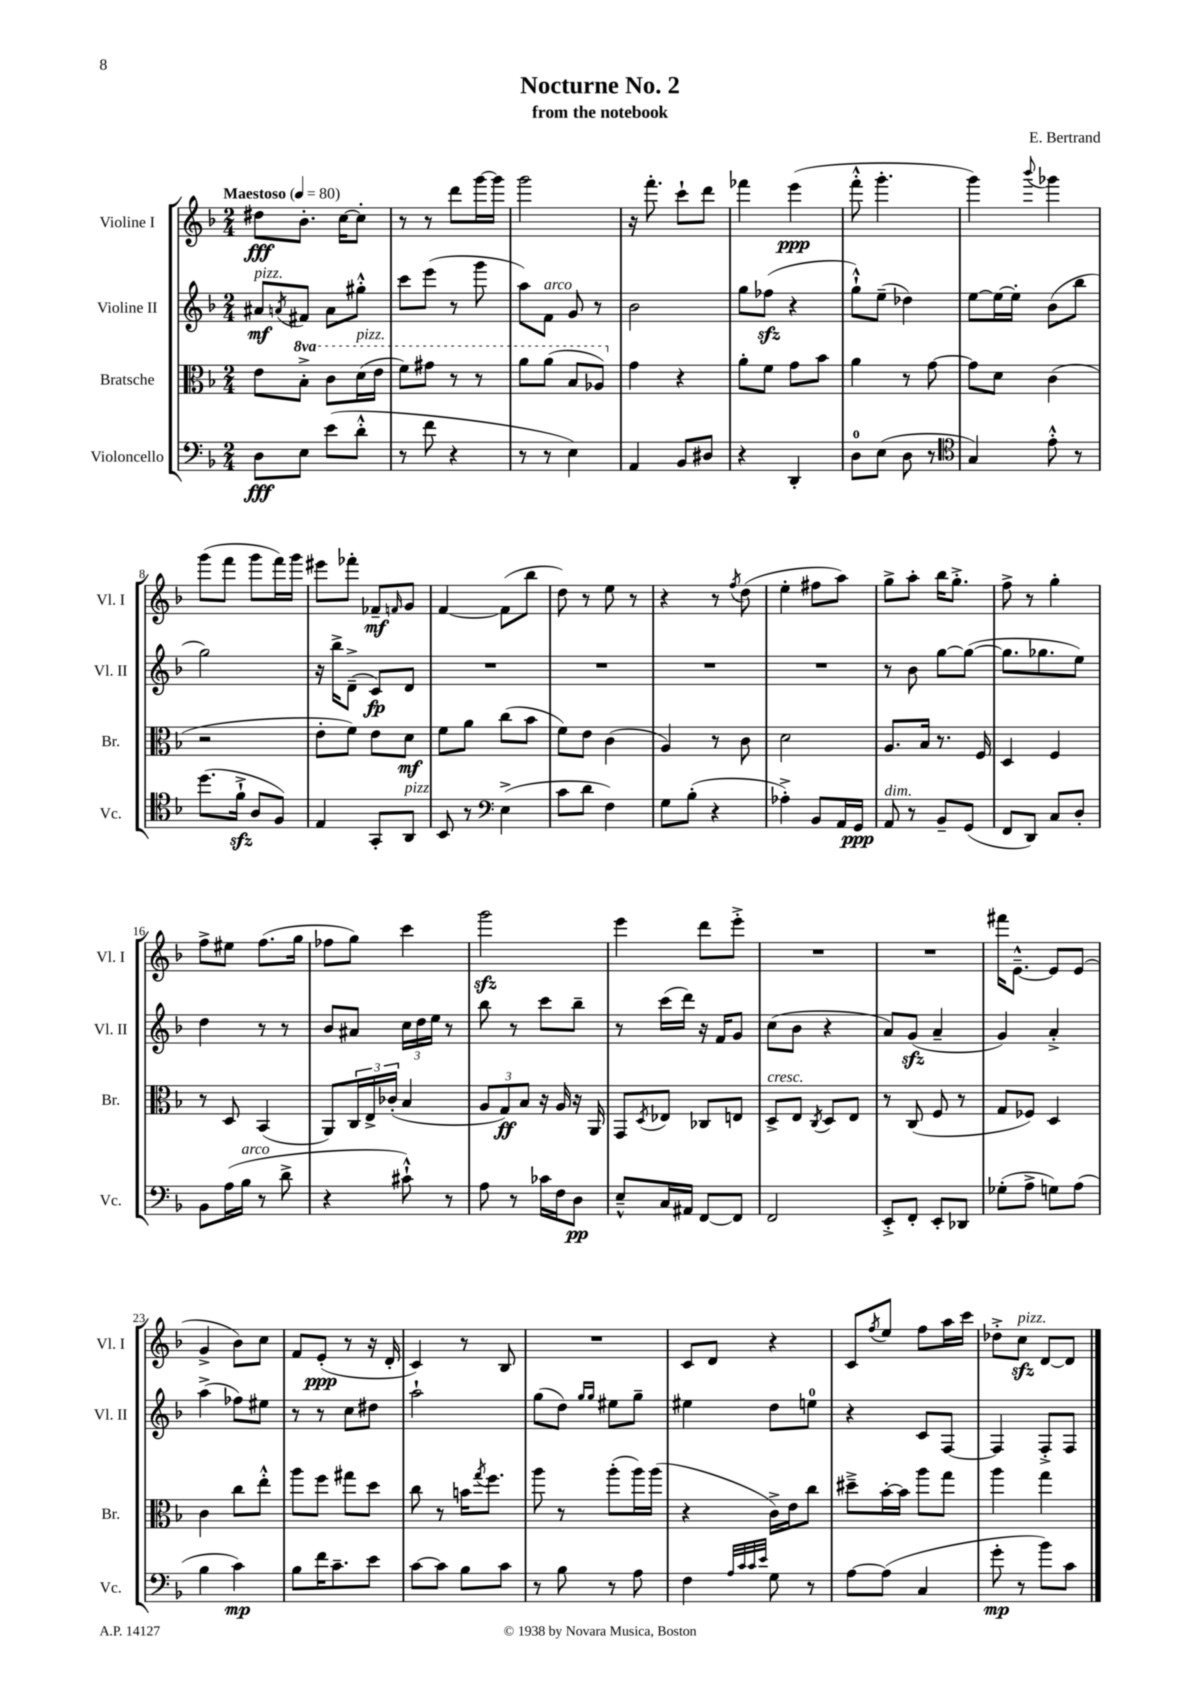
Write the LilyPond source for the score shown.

\header { title = "Nocturne No. 2" composer = "E. Bertrand" subtitle = "from the notebook" }
<<
\new StaffGroup <<
\new Staff = "s0" \with { instrumentName = "Violine I" shortInstrumentName = "Vl. I" } {
    \clef treble \key f \major \numericTimeSignature \time 2/4 \tempo "Maestoso" 4 = 80
    dis''8\fff bes'8.-. c''16~ c''8-. |
    r8 r8 d'''8 g'''16~ g'''16 |
    g'''2 |
    r16 f'''8.-. c'''8-! d'''8 |
    fes'''4 e'''4\ppp( |
    f'''8-.-^ g'''4.-. |
    g'''4) \appoggiatura { bes'''8 } ges'''4 |
    g'''8( f'''8 g'''8 f'''16) g'''16 |
    eis'''8 fes'''8-. fes'8--\mf \grace { f'16 } g'8 |
    f'4~ f'8( bes''8 |
    d''8) r8 e''8 r8 |
    r4 r8 \acciaccatura { f''8 } d''8( |
    e''4-. fis''8 a''8) |
    g''8-> a''8-. bes''16 g''8.-.-> |
    f''8-> r8 g''4-. |
    f''8-> eis''8 f''8.( g''16 |
    fes''8 g''8) c'''4 |
    g'''2\sfz |
    e'''4 d'''8 e'''8-.-> |
    R2 |
    R2 |
    fis'''16 e'8.~---^ e'8 e'8( |
    g'4-> bes'8) c''8 |
    f'8 e'8-.\ppp( r8 r16 d'16-. |
    c'4) r8 bes8 |
    R2 |
    c'8 d'8 r4 |
    c'8 \acciaccatura { f''8 } e''8 f''8 a''16 c'''16 |
    des''8-.-> c''8\sfz^\markup { \italic "pizz." } d'8~ d'8 \bar "|." |
}
\new Staff = "s1" \with { instrumentName = "Violine II" shortInstrumentName = "Vl. II" } {
    \clef treble \key f \major \numericTimeSignature \time 2/4
    ais'8\mf^\markup { \italic "pizz." } \acciaccatura { a'8 } fis'8 a'8 gis''8-.-^ |
    c'''8 e'''8( r8 g'''8 |
    a''8) f'8^\markup { \italic "arco" } g'8 r8 |
    bes'2 |
    g''8 fes''8\sfz( r4 |
    g''8-!-^) e''8--( des''4) |
    e''8~ e''16~ e''16-. bes'8( bes''8 |
    g''2) |
    r16 bes''16-> d'8--->( c'8\fp) d'8 |
    R2 |
    R2 |
    R2 |
    R2 |
    r8 bes'8 g''8~ g''8~( |
    g''8. ges''8. e''8) |
    d''4 r8 r8 |
    bes'8 ais'8 \tuplet 3/2 { c''16 d''16 e''16 } r8 |
    bes''8 r8 c'''8 bes''8-- |
    r8 c'''16( d'''16) r16 f'16 g'8 |
    c''8( bes'8 r4 |
    a'8) g'8\sfz( a'4-- |
    g'4) a'4-.-> |
    a''4->( fes''8) eis''8 |
    r8 r8 c''8 dis''8 |
    a''2-! |
    g''8( d''8) \grace { g''16 g''16 } eis''8 g''8-- |
    eis''4 d''8 e''8-0 |
    r4 c'8 f8~ |
    f4 f8-.-> f8 \bar "|." |
}
\new Staff = "s2" \with { instrumentName = "Bratsche" shortInstrumentName = "Br." } {
    \clef alto \key f \major \numericTimeSignature \time 2/4 \set Staff.ottavationMarkups = #ottavation-simple-ordinals
    e'8 \ottava #1 bes'8-.-> c''8 d''16^\markup { \italic "pizz." }( e''16 |
    f''8) gis''8 r8 r8 |
    a''8 a''8( bes'8 aes'8) \ottava #0 |
    g'4 r4 |
    a'8-. f'8 g'8 bes'8 |
    a'4 r8 g'8~ |
    g'8 d'8 c'4( |
    r2 |
    e'8-. f'8) e'8 d'8\mf |
    f'8 a'8 c''8( bes'8 |
    f'8) e'8 c'4( |
    a4) r8 c'8 |
    d'2 |
    a8. bes16 r8. f16 |
    d4 f4 |
    r8 d8 bes,4( |
    a,8) \tuplet 3/2 { c16 e16-> ces'16-.( } bes4 |
    \tuplet 3/2 { a8 g8\ff) bes8 } r16 a16 r16 a,16 |
    g,8 \acciaccatura { d8 } ees8 ces8 e8 |
    d8->^\markup { \italic "cresc." } e8 \acciaccatura { c8 } d8 e8 |
    r8 c8( f8 r8 |
    g8 fes8) d4 |
    c'4 c''8 e''8-.-^ |
    a''8 f''8 gis''8 d''8 |
    c''8 r8 b'16 \acciaccatura { g''8 } f''8. |
    a''8 r8 a''8-.( a''16) a''16( |
    r4 c'16->) e'16 c''8 |
    dis''8---> bes'16~-. bes'16 a''8 g''8 |
    a''4 g''4 \bar "|." |
}
\new Staff = "s3" \with { instrumentName = "Violoncello" shortInstrumentName = "Vc." } {
    \clef bass \key f \major \numericTimeSignature \time 2/4
    d8\fff e8 e'8( d'8-.-^ |
    r8 f'8 r4 |
    r8 r8 e4) |
    a,4 bes,8 dis8 |
    r4 d,4-. |
    d8-0 e8( d8 r8 |
    \clef tenor g4) e'8-.-^ r8 |
    d''8.( f'16-!->\sfz a8 f8) |
    e4 g,8-. a,8^\markup { \italic "pizz." } |
    bes,8 r8 \clef bass e4->( |
    c'8 d'8 f4) |
    g8 bes8-.( r4 |
    aes4-.->) bes,8 a,16 g,16\ppp |
    a,8^\markup { \italic "dim." } r8 bes,8-- g,8( |
    f,8 d,8) c8 d8-. |
    bes,8 a16( bes16^\markup { \italic "arco" } r8 d'8-> |
    r4 cis'8-!-^) r8 |
    a8 r8 ces'16 f16 d8\pp |
    e8---^ c16 ais,16 f,8~ f,8 |
    f,2 |
    e,8-.-> f,8-. e,8-. des,8 |
    ges8-.( a8-> g8) a8( |
    bes4 c'4\mp) |
    bes8 f'16 c'8.-- e'8 |
    c'8~ c'8 bes8 c'8 |
    r8 bes8 r8 a8 |
    f4 \grace { a32 c'32 c'32 e'32 } g8 r8 |
    a8~ a8( c4 |
    g'8-.\mp r8 bes'8) c'8 \bar "|." |
}
>>
>>
